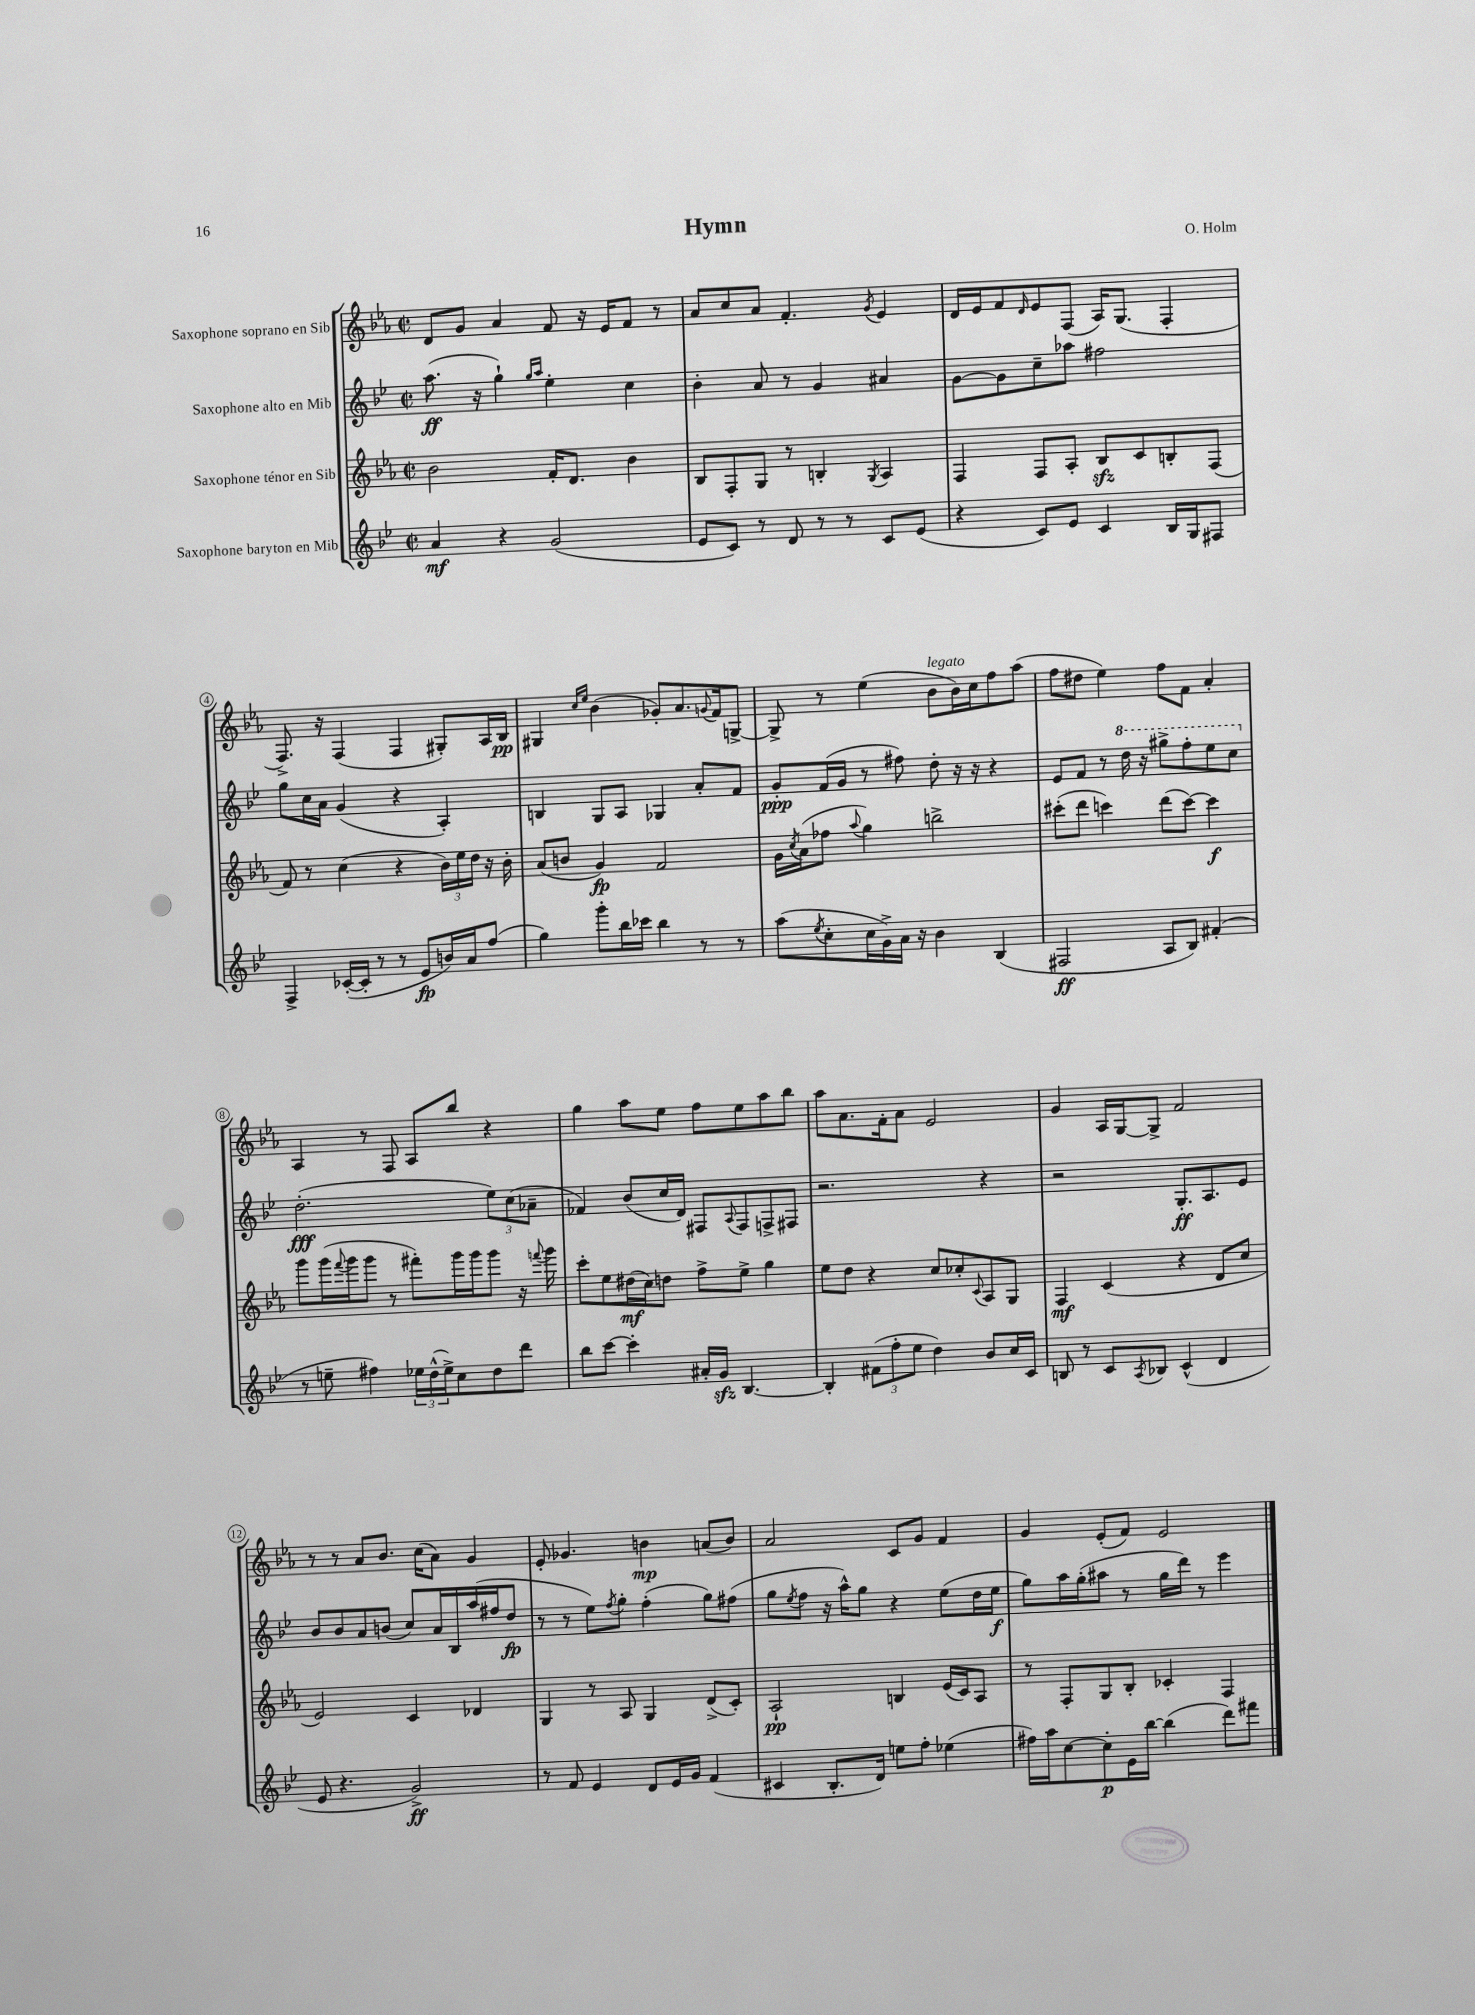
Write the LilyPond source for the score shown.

\header { title = "Hymn" composer = "O. Holm" }
<<
\new StaffGroup <<
\new Staff = "s0" \with { instrumentName = "Saxophone soprano en Sib" } {
    \clef treble \key ees \major \defaultTimeSignature \time 2/2
    d'8 g'8 aes'4 f'8 r16 ees'16 f'8 r8 |
    aes'8 c''8 aes'8 f'4.-. \acciaccatura { g'8 } ees'4 |
    d'16 ees'16 f'8 \grace { d'16 } ees'8 f8( aes16) g8.( f4-. |
    f8.->) r16 f4( f4 gis8-.) aes16 bes16\pp |
    gis4 \grace { c''16 ees''16 } bes'4( ges'8-.) aes'8. \appoggiatura { g'8 } f'16 g8~-> |
    g8-> r8 ees''4( bes'8^\markup { \italic "legato" } bes'16) c''16 f''8 aes''8( |
    f''8 dis''8 ees''4) f''8 f'8 aes'4-. |
    aes4 r8 f8 aes8 bes''8 r4 |
    g''4 aes''8 ees''8 f''8 ees''8 aes''8 bes''8 |
    aes''8 aes'8. f'16-. aes'8 ees'2 |
    g'4 aes16 g16~ g8-> f'2 |
    r8 r8 aes'8 bes'8. c''16( aes'8) g'4 |
    ees'8-. ges'4. b'4\mp a'8( b'8) |
    aes'2 c'8 g'8 f'4 |
    g'4 ees'8-.( f'8) ees'2 \bar "|." |
}
\new Staff = "s1" \with { instrumentName = "Saxophone alto en Mib" } {
    \clef treble \key bes \major \defaultTimeSignature \time 2/2
    a''8.\ff( r16 g''4-!) \grace { g''16 a''16 } ees''4-. c''4 |
    bes'4-. a'8 r8 g'4 ais'4 |
    g'8~ g'8 c''8-- aes''8 fis''2 |
    g''8 c''16 a'16 g'4( r4 a4-.) |
    b4 g8 a8 ges4 a'8-. f'8 |
    g'8-.\ppp f'16( g'16 r8 fis''8) d''8-. r16 r16 r4 |
    ees'8 f'8 r8 \ottava #1 d'''16 r16 gis'''8-> f'''8-. ees'''8 c'''8 \ottava #0 |
    d''2.-.\fff( \tuplet 3/2 { ees''8) c''8( aes'8-- } |
    fes'4) bes'8( c''16 d'16) fis8 \appoggiatura { a8 } fis8 f8-> fis8 |
    r2. r4 |
    r2 g8.-.\ff a8. ees'8 |
    bes'8 bes'8 a'8 b'8( c''8) a'16 bes16 a''16( fis''16 d''8\fp |
    r8 r8 ees''8) \acciaccatura { f''8 } g''8-. f''4-.( g''8) fis''8( |
    g''8 \acciaccatura { ees''8 } f''8 r16 a''16-^) g''8 r4 ees''8( d''16 ees''16\f |
    g''8) a''16 g''16-.( ais''8 r8 g''16 d'''16) r8 ees'''4 \bar "|." |
}
\new Staff = "s2" \with { instrumentName = "Saxophone ténor en Sib" } {
    \clef treble \key ees \major \defaultTimeSignature \time 2/2
    bes'2 f'16-. d'8. bes'4 |
    bes8 f8-. g8 r8 b4-. \acciaccatura { g8 } aes4 |
    f4 f8 aes8-. bes8\sfz c'8 b8-. f8( |
    f'8) r8 c''4( r4 \tuplet 3/2 { bes'16) ees''16 d''16 } r16 bes'16-. |
    aes'8( b'8 g'4\fp) f'2 |
    g'16 \acciaccatura { c''8 } aes'16( fes''8 \appoggiatura { aes''8 } g''4) b''2-> |
    cis'''8-.( d'''8 c'''4) d'''8( c'''8~) c'''4\f |
    g'''8 g'''16( \appoggiatura { f'''8 } g'''16 g'''8 r8 fis'''8-.) g'''16 g'''16 g'''8 r16 \appoggiatura { f'''8 } g'''16 |
    c'''8-. ees''8 dis''16\mf( c''16) d''8 f''8-> ees''8-> g''4 |
    ees''8 d''8 r4 c''8 ces''8-. \appoggiatura { c'8 } aes8 g8 |
    f4\mf c'4( r4 d'8 c''8 |
    ees'2) c'4 des'4 |
    g4 r8 aes8 g4 d'8->( c'8-.) |
    aes2-!\pp b4 ees'16( c'16) aes8 |
    r8 f8-. g8 bes8-. ces'4-. f4 \bar "|." |
}
\new Staff = "s3" \with { instrumentName = "Saxophone baryton en Mib" } {
    \clef treble \key bes \major \defaultTimeSignature \time 2/2
    a'4\mf r4 g'2( |
    ees'8 c'8) r8 d'8 r8 r8 c'8 ees'8( |
    r4 c'8) ees'8 c'4 bes16 g16 fis8 |
    f4-> ces'16~-.( ces'16-. r8 r8 ees'8\fp b'16) a'16 f''8( |
    g''4) g'''8-. bes''16 ces'''16 bes''4 r8 r8 |
    a''8( \acciaccatura { ees''8 } c''8-. c''16 g'16->) a'16 r16 bes'4 bes4( |
    fis2\ff a8 bes8) fis'4-.( |
    r8 e''8-- fis''4) \tuplet 3/2 { ees''16 d''16-^( ees''16->) } c''8 d''8 d'''8 |
    bes''8 c'''8~ c'''4-. ais'16-. g'16\sfz bes4.~ |
    bes4-. \tuplet 3/2 { fis'8( f''8-. ees''8 } d''4) bes'8 c''16 c'16 |
    b8 r8 c'8 \acciaccatura { a8 } bes8 c'4-^( d'4 |
    ees'8 r4. g'2->\ff) |
    r8 f'8 ees'4 d'8 ees'16 g'16 f'4( |
    cis'4 bes8.-. d'16) e''8 f''8-. ees''4( |
    fis''16) a''16 c''8~ c''8-.\p ees'16 bes''16~ bes''4( d'''8) fis'''8 \bar "|." |
}
>>
>>
\layout { \context { \Score \override BarNumber.stencil = #(make-stencil-circler 0.1 0.3 ly:text-interface::print) } }
